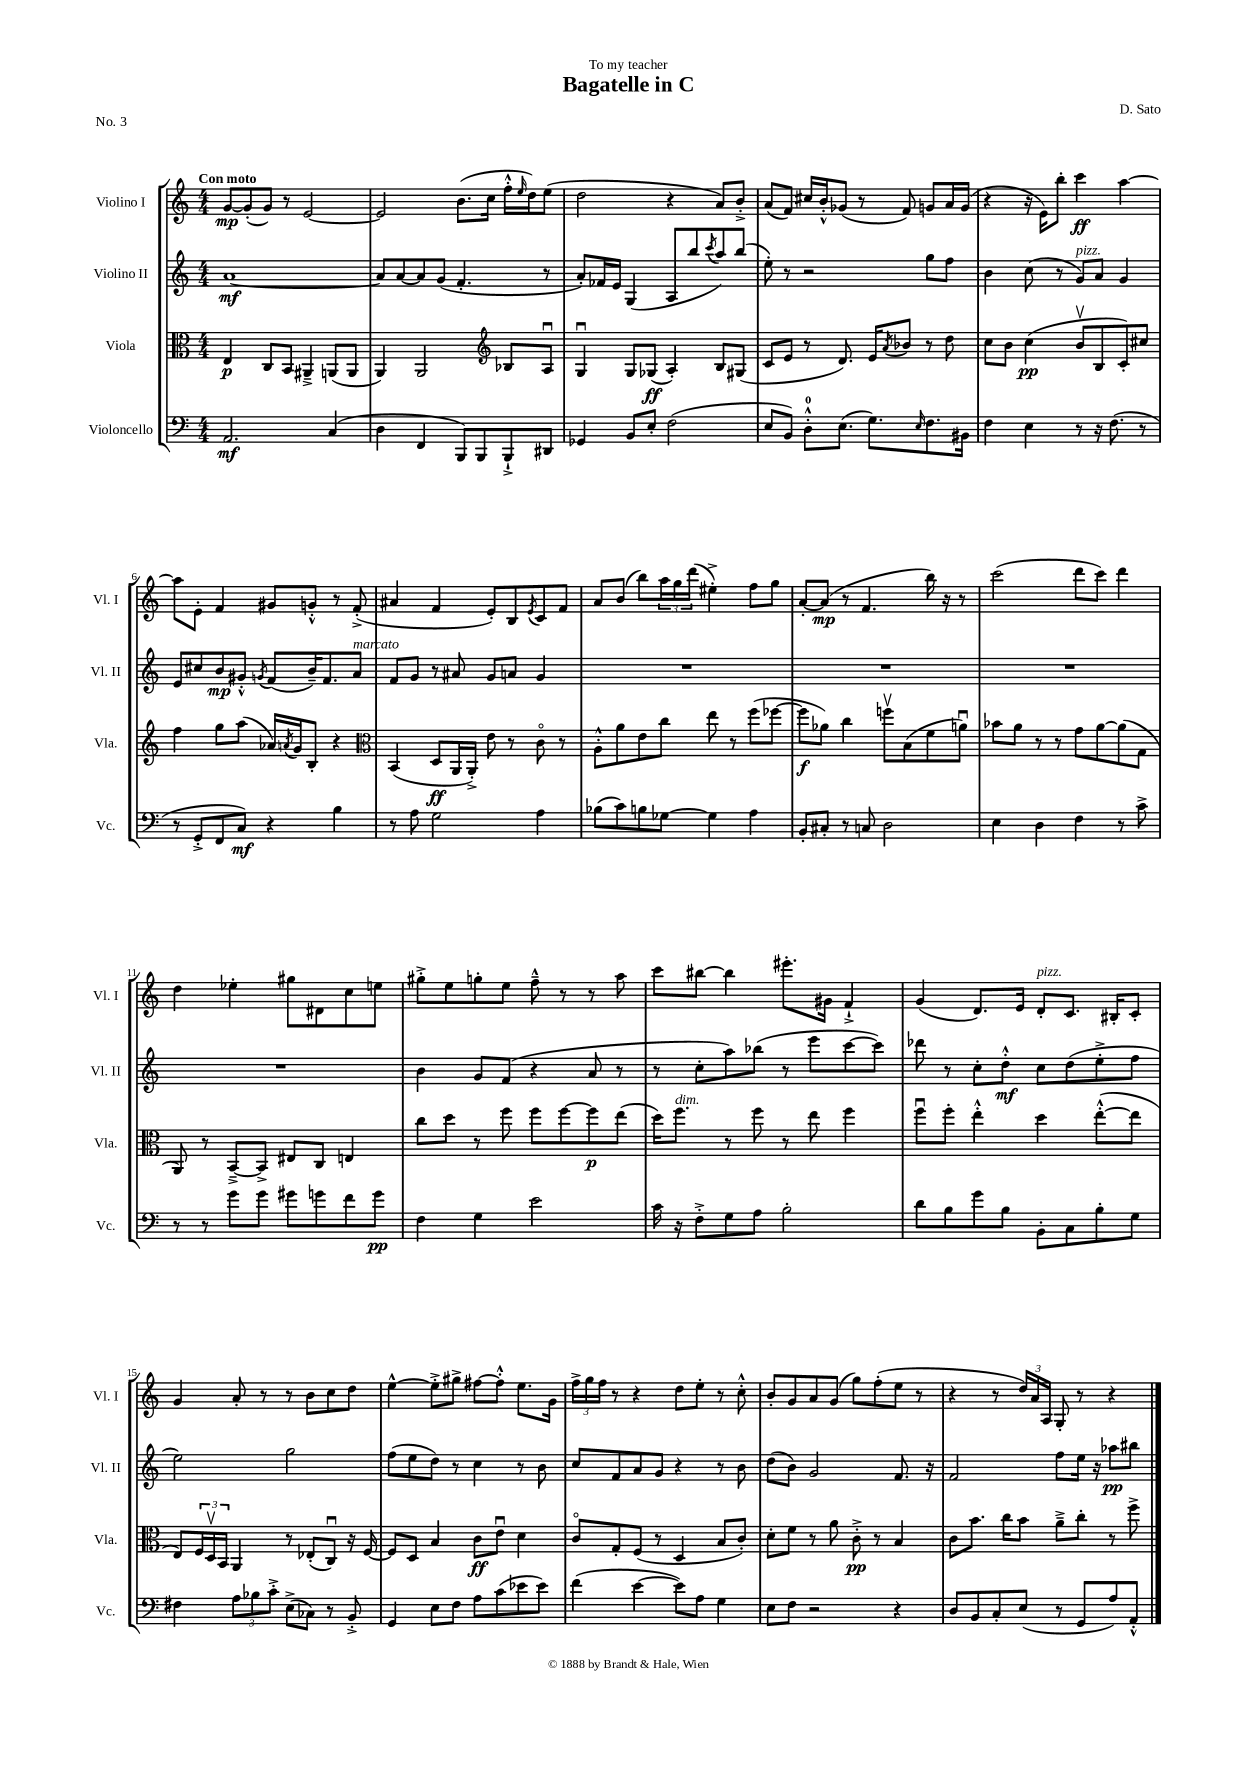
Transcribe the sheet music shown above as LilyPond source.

\header { title = "Bagatelle in C" composer = "D. Sato" dedication = "To my teacher" piece = "No. 3" }
<<
\new StaffGroup <<
\new Staff = "s0" \with { instrumentName = "Violino I" shortInstrumentName = "Vl. I" } {
    \clef treble \key c \major \numericTimeSignature \time 4/4 \tempo "Con moto"
    g'8~\mp g'8-.( g'8) r8 e'2~ |
    e'2 b'8.( c''16 f''16-.-^ \grace { e''16 } d''16) e''8( |
    d''2 r4 a'8) b'8-.-> |
    a'8( f'8) cis''16 b'16-.-^ ges'8( r8 f'8) g'8 a'16 g'16( |
    r4 r16 e'16) b''8-. c'''4\ff a''4~ |
    a''8 e'8-. f'4 gis'8 g'8-.-^ r8 f'8-.->( |
    ais'4 f'4 e'8-.) b8 \acciaccatura { e'8 } c'8 f'8 |
    a'8 b'8( b''8) \tuplet 3/2 { a''16 g''16 d'''16( } eis''4-.->) f''8 g''8 |
    a'8~-. a'8\mp( r8 f'4. b''16) r16 r8 |
    c'''2( d'''8 c'''8) d'''4 |
    d''4 ees''4-. gis''8 dis'8 c''8 e''8 |
    gis''8-.-> e''8 g''8-. e''8 f''8---^ r8 r8 a''8 |
    c'''8 bis''8~ bis''4 eis'''8.-. gis'16 f'4-!-> |
    g'4( d'8.) e'16 d'8-.^\markup { \italic "pizz." } c'8. bis16-. c'8-. |
    g'4 a'8-. r8 r8 b'8 c''8 d''8 |
    e''4~-^ e''8-.-> gis''8-> fis''8~ fis''8-.-^ e''8. g'16 |
    \tuplet 3/2 { f''16-> g''16 f''16 } r8 r4 d''8 e''8-. r8 c''8-.-^ |
    b'8-. g'8 a'8 g'8( g''8) f''8-.( e''8 r8 |
    r4 r8 \tuplet 3/2 { d''16) a'16 a16 } g8-. r8 r4 \bar "|." |
}
\new Staff = "s1" \with { instrumentName = "Violino II" shortInstrumentName = "Vl. II" } {
    \clef treble \key c \major \numericTimeSignature \time 4/4
    a'1~\mf |
    a'8 a'8~ a'8 g'8( f'4.-. r8 |
    a'8-.) fes'16 e'16 g4( a8 b''8 \acciaccatura { c'''8 } a''8) b''8( |
    e''8-.) r8 r2 g''8 f''8 |
    b'4 c''8( r8 g'8^\markup { \italic "pizz." }) a'8 g'4 |
    e'8 cis''8 b'8\mp gis'8-.-^ \acciaccatura { g'8 } f'8( b'16--) f'8. a'8^\markup { \italic "marcato" } |
    f'8 g'8 r8 ais'8 g'8 a'8 g'4 |
    R1 |
    R1 |
    R1 |
    R1 |
    b'4 g'8 f'8( r4 a'8 r8 |
    r8 c''8-. a''8) bes''8( r8 e'''8 c'''8~ c'''8) |
    des'''8 r8 c''8-. d''8-.-^\mf c''8 d''8( e''8-.-> f''8 |
    e''2) g''2 |
    f''8( e''8 d''8) r8 c''4 r8 b'8 |
    c''8 f'8 a'8 g'8 r4 r8 b'8 |
    d''8( b'8) g'2 f'8. r16 |
    f'2 f''8 e''16 r16 aes''8\pp bis''8 \bar "|." |
}
\new Staff = "s2" \with { instrumentName = "Viola" shortInstrumentName = "Vla." } {
    \clef alto \key c \major \numericTimeSignature \time 4/4
    e4\p c8 b,8 ais,4---> a,8( a,8 |
    a,4) a,2 \clef treble bes8 a8\downbow |
    g4\downbow g8 ges8\ff( a4-.) b8 gis8( |
    c'8 e'8 r8 d'8.) e'16 \acciaccatura { a'8 } bes'8 r8 d''8 |
    c''8 b'8 c''4\pp( b'8\upbow b8 c'8-.) cis''8 |
    f''4 g''8 a''8( aes'16) \acciaccatura { a'8 } g'16 b8-. r4 |
    \clef alto b,4( d8\ff a,16 a,16-.->) e'8 r8 c'8\flageolet r8 |
    a8-.-^ a'8 e'8 c''8 e''8 r8 f''8( fes''8~ |
    fes''8\f aes'8) c''4 f''8\upbow b8( f'8 a'8\downbow) |
    bes'8 a'8 r8 r8 g'8 a'8~ a'8( g8 |
    a,8) r8 b,8~---> b,8-> eis8 c8 e4 |
    c''8 d''8 r8 f''8 f''8 f''8~ f''8\p e''8( |
    d''16) f''8.^\markup { \italic "dim." } r8 f''8 r8 e''8 f''4 |
    f''8\downbow f''8-. e''4-.-^ d''4 e''8~-.-^( e''8 |
    e8) \tuplet 3/2 { f16 d16\upbow b,16 } a,4 r8 ees8-.( c8\downbow) r16 f16~ |
    f8 d8 b4 c'8\ff e'8\downbow d'4 |
    c'8\flageolet g8-. f8( r8 d4 b8 c'8-.) |
    d'8-. f'8 r8 a'8 c'8-.->\pp r8 b4 |
    c'8 b'8. c''16 b'8 a'8---> c''8-. r8 f''8-> \bar "|." |
}
\new Staff = "s3" \with { instrumentName = "Violoncello" shortInstrumentName = "Vc." } {
    \clef bass \key c \major \numericTimeSignature \time 4/4
    a,2.\mf c4( |
    d4 f,4 b,,8) b,,8 b,,8-!-> dis,8 |
    ges,4 b,8 e8-. f2( |
    e8 b,8) d8-0-.-^ e8.( g8.) \grace { e16 } f8. bis,16 |
    f4 e4 r8 r16 f8.( r8 |
    r8 g,8-.-> f,8 c8\mf) r4 b4 |
    r8 a8 g2 a4 |
    bes8( c'8) b8 ges8~ ges4 a4 |
    b,8-. cis8-. r8 c8 d2 |
    e4 d4 f4 r8 c'8-> |
    r8 r8 g'8 g'8 gis'8 g'8 f'8 g'8\pp |
    f4 g4 e'2 |
    c'16 r16 f8-.-> g8 a8 b2-. |
    d'8 b8 g'8 b8 b,8-. c8 b8-. g8 |
    fis4 \tuplet 3/2 { a8 bes8 c'8-.-> } e8->( ces8) r8 b,8-.-> |
    g,4 e8 f8 a8 c'8( ees'8 ees'8) |
    f'4( e'4~ e'8) a8 g4 |
    e8 f8 r2 r4 |
    d8 b,8 c8-. e8( r8 g,8 a8) a,8-.-^ \bar "|." |
}
>>
>>
